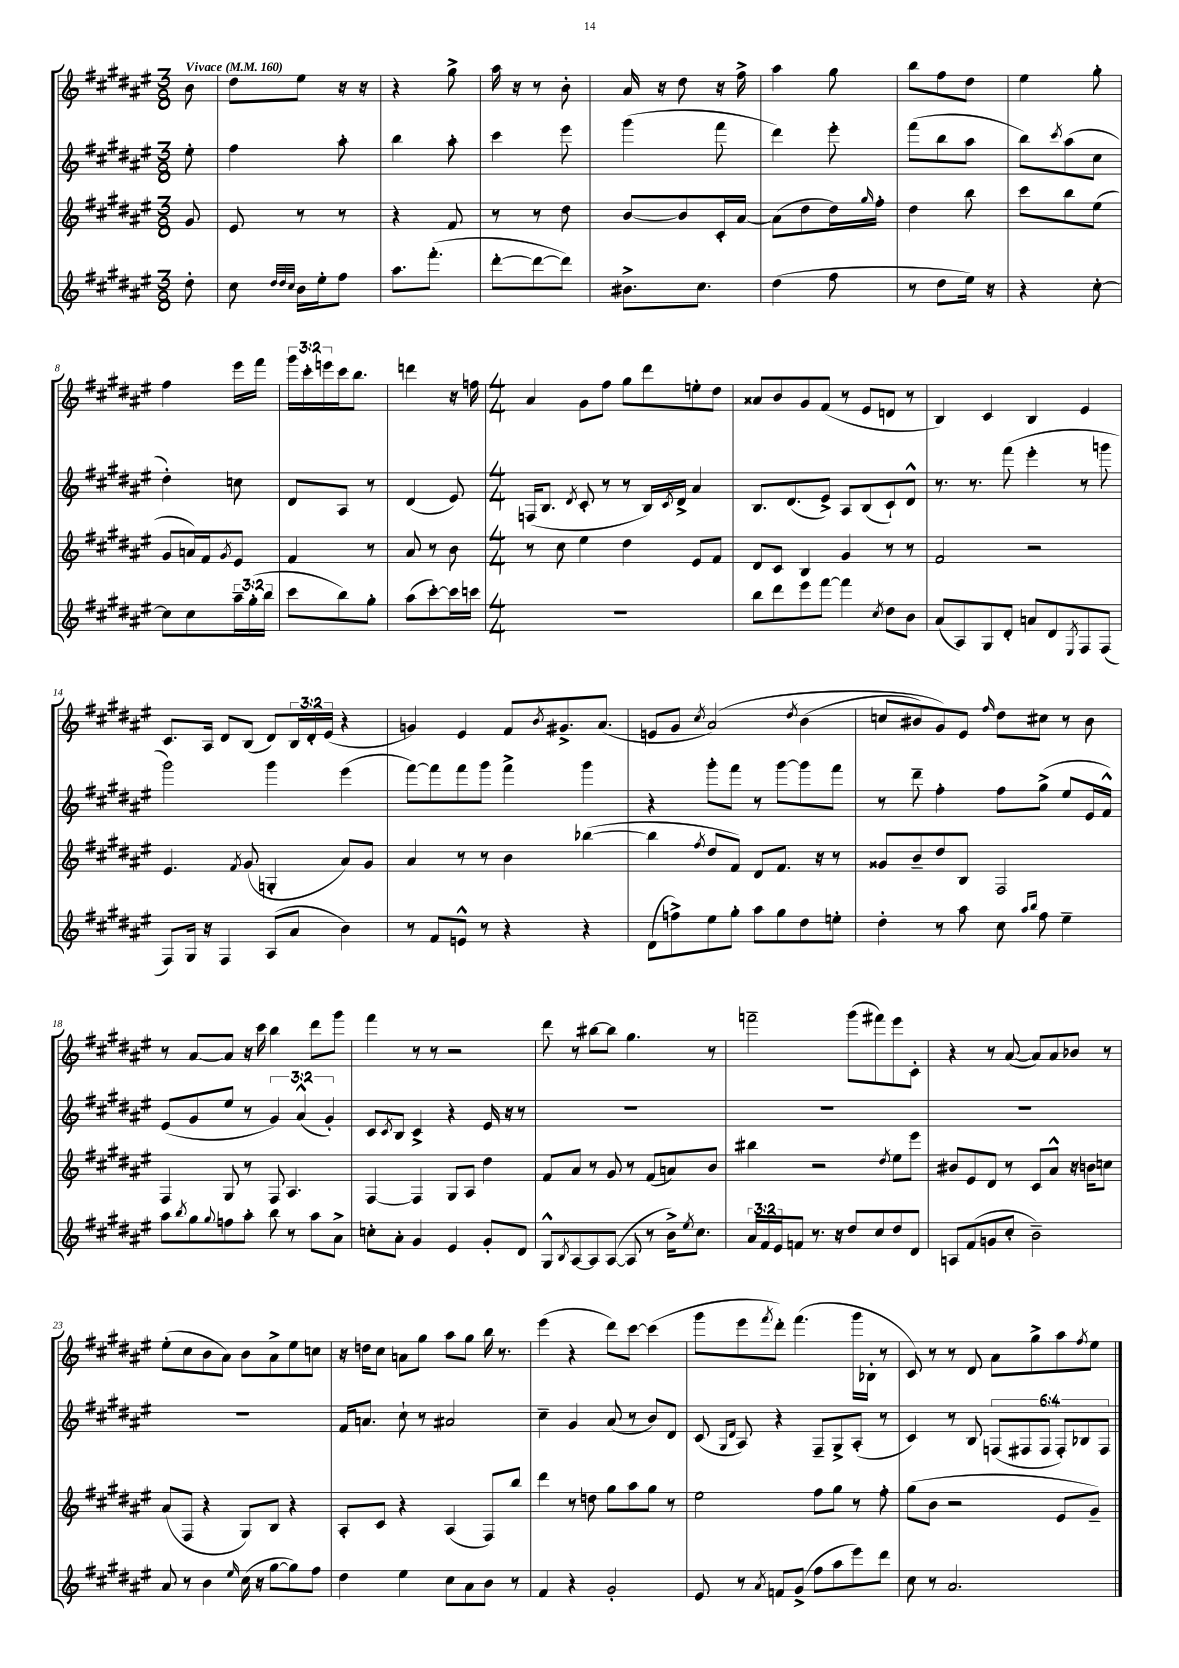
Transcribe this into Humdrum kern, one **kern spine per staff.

**kern	**kern	**kern	**kern
*part4	*part3	*part2	*part1
*staff4	*staff3	*staff2	*staff1
*clefG2	*clefG2	*clefG2	*clefG2
*k[f#c#g#d#a#e#]	*k[f#c#g#d#a#e#]	*k[f#c#g#d#a#e#]	*k[f#c#g#d#a#e#]
*M3/8	*M3/8	*M3/8	*M3/8
*MM160	*MM160	*MM160	*MM160
=	=	=	=
!	!	!	!LO:TX:a:B:t=Vivace
8dd#'\	8g#/	8ee#'\	8b\
=1	=1	=1	=1
8cc#\	8e#/	4ff#\	8dd#\L
32qqdd#/LLL	.	.	.
32qqdd#/	.	.	.
32qqcc#/JJJ	.	.	.
16b\LL	8r	.	8ee#\J
16ee#'\J	.	.	.
8ff#\J	8r	8aa#'\	16r
.	.	.	16r
=2	=2	=2	=2
8.aa#\L	4r	4bb\	4r
(8.fff#'\J	.	.	.
.	8f#/	8aa#'\	8gg#^\
=3	=3	=3	=3
[8ddd#'\L	8r	4ccc#\	16aa#\
.	.	.	16r
8ddd#\_	8r	.	8r
8ddd#\J])	8dd#\	8eee#\	8b'\
=4	=4	=4	=4
8.b#X^\L	[8b/L	(4ggg#\	16a#/
.	.	.	16r
.	8b/]	.	8dd#\
8.cc#\J	.	.	.
.	16c#'/L	8fff#\	16r
.	[16a#/JJ	.	16ff#^\
=5	=5	=5	=5
(4dd#\	(8a#\L]	4ddd#\)	4aa#\
.	8dd#\	.	.
8ff#\	16dd#\L)	8eee#'\	8gg#\
.	16qqgg#/	.	.
.	16ff#'\JJ	.	.
=6	=6	=6	=6
8r	4dd#\	(8fff#\L	8bb\L
8dd#\L	.	8bb\	8ff#\
16ee#\Jk)	8bb\	8aa#\J	8dd#\J
16r	.	.	.
=7	=7	=7	=7
4r	8ccc#\L	8bb\L)	4ee#\
.	.	8qccc#/	.
.	8bb\	(8aa#\	.
[8cc#'\	(8ee#\J	8cc#\J	8gg#'\
!!LO:LB:g=z
=8	=8	=8	=8
8cc#\L]	8g#/L	4dd#'\)	4ff#\
8cc#\	16an/L)	.	.
.	16f#/J	.	.
.	8qg#/	.	.
24aa#~\L	8e#/J	8ccn\	16eee#\LL
(24gg#'\	.	.	.
.	.	.	16fff#\JJ
24bb\JJ	.	.	.
=9	=9	=9	=9
8ccc#\L	4f#/	8d#/L	24ggg#\LL
.	.	.	24ccc#'\
.	.	.	24eeen\
8bb\)	.	8A#/J	16ccc#\J
.	.	.	8.bb\J
8gg#'\J	8r	8r	.
=10	=10	=10	=10
(8aa#\L	8a#/	(4d#/	4dddn\
[8ccc#'\)	8r	.	.
16ccc#\L]	8b\	8e#/)	16r
16cccn\JJ	.	.	16ffn\
=11	=11	=11	=11
*M4/4	*M4/4	*M4/4	*M4/4
1r	8r	(16Fn/KL	4a#/
.	.	8.B/J	.
.	8cc#\	.	.
.	.	8qd#/	.
.	4ee#\	8c#'/	8g#\L
.	.	8r	8ff#\J
.	4dd#\	8r	8gg#\L
.	.	16B/LL)	8ddd#\
.	.	8qc#/	.
.	.	16d#^/JJ	.
.	8e#/L	4a#/	8een'\
.	8f#/J	.	8dd#\J
=12	=12	=12	=12
8bb\L	8d#/L	8.B/L	8a##X/L
8ddd#\	8c#/J	.	8b/
.	.	(8.d#/	.
8eee#\	4B/	.	8g#/
[8fff#\J	.	8e#^/J)	(8f#/J
4fff#\]	4g#/	8A#/L	8r
.	.	(8B/	8e#/L
8qcc#/	.	.	.
8dd#\L	8r	8c#`/)	8dn/J
8b\J	8r	8d#^^/J	8r
=13	=13	=13	=13
(8a#/L	2f#/	8.r	4B/)
8A#/)	.	.	.
.	.	8.r	.
8G#/	.	.	4c#/
8d#'/J	.	(8fff#\	.
8an/L	2r	4eee#'\	4B/
8d#/	.	.	.
8qE#/	.	.	.
8F#/	.	8r	4e#/
(8F#/J	.	8gggn\	.
!!LO:LB:g=z
=14	=14	=14	=14
8F#/L)	4.e#/	2ggg#\)	8.c#/L
16G#/Jk	.	.	.
16r	.	.	16A#/Jk
4F#/	.	.	8d#/L
.	8qf#/	.	.
.	(8g#/	.	(8B/J
(8A#/L	4Gn'/	4ggg#\	8d#/L)
8a#/J	.	.	24B/L
.	.	.	24d#'/
.	.	.	(24e#/JJ
4b\)	8a#/L)	(4eee#\	4r
.	8g#/J	.	.
=15	=15	=15	=15
8r	4a#/	[8fff#\L)	4gn/)
8f#/L	.	8fff#\]	.
8en^^/J	8r	8fff#\	4e#/
8r	8r	8ggg#\J	.
4r	4b\	4fff#^\	8f#/L
.	.	.	8qb/
.	.	.	8.g#X^/
4r	([4bb-X\	4ggg#\	.
.	.	.	(8.a#/J
=16	=16	=16	=16
(8d#\L	4bb-\]	4r	8en/L
8ffn^\)	.	.	8g#/J
.	8qff#/	.	8qcc#/
8ee#\	8dd#/L	8ggg#'\L	(2a#/)
8gg#'\J	8f#/J)	8fff#\J	.
8aa#\L	8d#/L	8r	.
8gg#\	8.f#/J	[8ggg#\L	.
.	.	.	8qdd#/
8dd#\	.	8ggg#\]	(4b\
.	16r	.	.
8een'\J	8r	8fff#\J	.
=17	=17	=17	=17
4dd#'\	8g##X/L	8r	8ccn/L
.	8b~/	8ddd#~\	8b#X/)
8r	8dd#/	4ff#'\	8g#/)
8aa#\	8B/J	.	8e#/J
.	.	.	16qqff#/
8cc#\	2F#/	8ff#\L	8dd#\L
16qqaa#/LL	.	.	.
16qqbb/JJ	.	.	.
8ff#\	.	(8gg#^\J	8cc#X\J
4ee#~\	.	8ee#/L	8r
.	.	16e#/L	8b#\
.	.	16f#^^/JJ)	.
!!LO:LB:g=z
=18	=18	=18	=18
8aa#\L	4F#/	(8e#/L	8r
8qbb/	.	.	.
8gg#\	.	8g#/	[8a#/L
8qqgg#/	.	.	.
8ffn\	8G#/	8ee#/J	8a#/J]
8aa#'\J	8r	8r	16r
.	.	.	16ccc#\
8bb\	8F#/	6g#/)	4bb\
8r	4.A#/	.	.
.	.	(6a#^^/	.
8aa#\L	.	.	8ddd#\L
.	.	6g#'/)	.
8a#^\J	.	.	8ggg#\J
=19	=19	=19	=19
8ccn'\L	[4F#/	8c#/L	4fff#\
.	.	8qc#/	.
8a#'\J	.	8B/J	.
4g#/	4F#/]	4c#^/	8r
.	.	.	8r
4e#/	8G#/L	4r	2r
.	8A#/J	.	.
8g#'/L	4dd#\	16e#/	.
.	.	16r	.
8d#/J	.	8r	.
=20	=20	=20	=20
8G#^^/L	8f#/L	1r	8ddd#\
8qB/	.	.	.
[8A#/	8a#/J	.	8r
8A#/]	8r	.	[8bb#X\L
([8A#/J	8g#/	.	8bb#\J]
8A#/]	8r	.	4.gg#\
8r	(8f#/L	.	.
16b^\KL)	8an/)	.	.
8qee#/	.	.	.
8.cc#\J	.	.	.
.	8b/J	.	8r
=21	=21	=21	=21
24a#/LL	4bb#X\	1r	2fffn~\
24f#/	.	.	.
24e#/J	.	.	.
8fn/J	.	.	.
8.r	2r	.	.
16r	.	.	.
8dd#/L	.	.	(8ggg#\L
8cc#/	.	.	8fff#X\)
.	8qdd#/	.	.
8dd#/	8ee#\L	.	8eee#\
8d#/J	8eee#\J	.	8c#'\J
=22	=22	=22	=22
8An/L	8b#X/L	1r	4r
(8f#/	8e#/	.	.
8gn/	8d#/J	.	8r
8cc#'/J	8r	.	([8a#/
2b~\)	8c#/L	.	8a#/L])
.	8a#^^/J	.	8a#/
.	16r	.	8b-X/J
.	16bn\KL	.	.
.	8ccn\J	.	8r
!!LO:LB:g=z
=23	=23	=23	=23
8a#/	(8a#/L	1r	(8ee#'\L
8r	8F#/J	.	8cc#\
4b\	4r	.	8b\
.	.	.	8a#\J)
16qqee#/	.	.	.
(16cc#\	8G#/L)	.	8b\L
16r	.	.	.
[8gg#\L	8B/J	.	8a#^\
8gg#\])	4r	.	8ee#\
8ff#\J	.	.	8ccn\J
=24	=24	=24	=24
4dd#\	8A#'/L	16f#/KL	16r
.	.	8.an/J	16ddn\KL
.	8c#/J	.	8cc#\J
4ee#\	4r	8cc#`\	8an\L
.	.	8r	8gg#\J
8cc#\L	(4A#/	2a#X/	8aa#\L
8a#\	.	.	8gg#\J
8b\J	8F#/L)	.	16bb\
.	.	.	8.r
8r	8bb/J	.	.
=25	=25	=25	=25
4f#/	4ddd#\	4cc#~\	(4eee#\
4r	8r	4g#/	4r
.	8ddn\	.	.
2g#'/	8gg#\L	(8a#/	8ddd#\L)
.	8aa#\	8r	[8ccc#\J
.	8gg#\J	8b/L)	(4ccc#\]
.	8r	8d#/J	.
=26	=26	=26	=26
8e#/	2ee#\	(8c#/	8ggg#\L
.	.	16qqG#/LL	.
.	.	16qqd#/JJ	.
8r	.	8A#/)	8eee#\
8qa#/	.	.	8qfff#/
8fn/L	.	4r	8ddd#'\J)
(8g#^/J	.	.	(4.fff#\
8ff#\L	8ff#\L	8F#~/L	.
8aa#\	8gg#\J	8G#^/	.
8eee#\)	8r	(8A#'/J	16ggg#\LL
.	.	.	16B-X'\JJ
8ddd#\J	8ff#'\	8r	8r
=27	=27	=27	=27
8cc#\	(8gg#\L	4c#/)	8c#/)
8r	8b\J	.	8r
2.a#/	2r	8r	8r
.	.	8B/	8d#/
.	.	(12Fn/L	8a#\L
.	.	12F#X/	.
.	.	.	8gg#^\
.	.	12F#/J	.
.	8e#/L	12F#'/L)	8aa#\
.	.	12B-X/	.
.	.	.	8qff#/
.	8g#~/J)	.	8ee#\J
.	.	12F#/J	.
==	==	==	==
*-	*-	*-	*-
